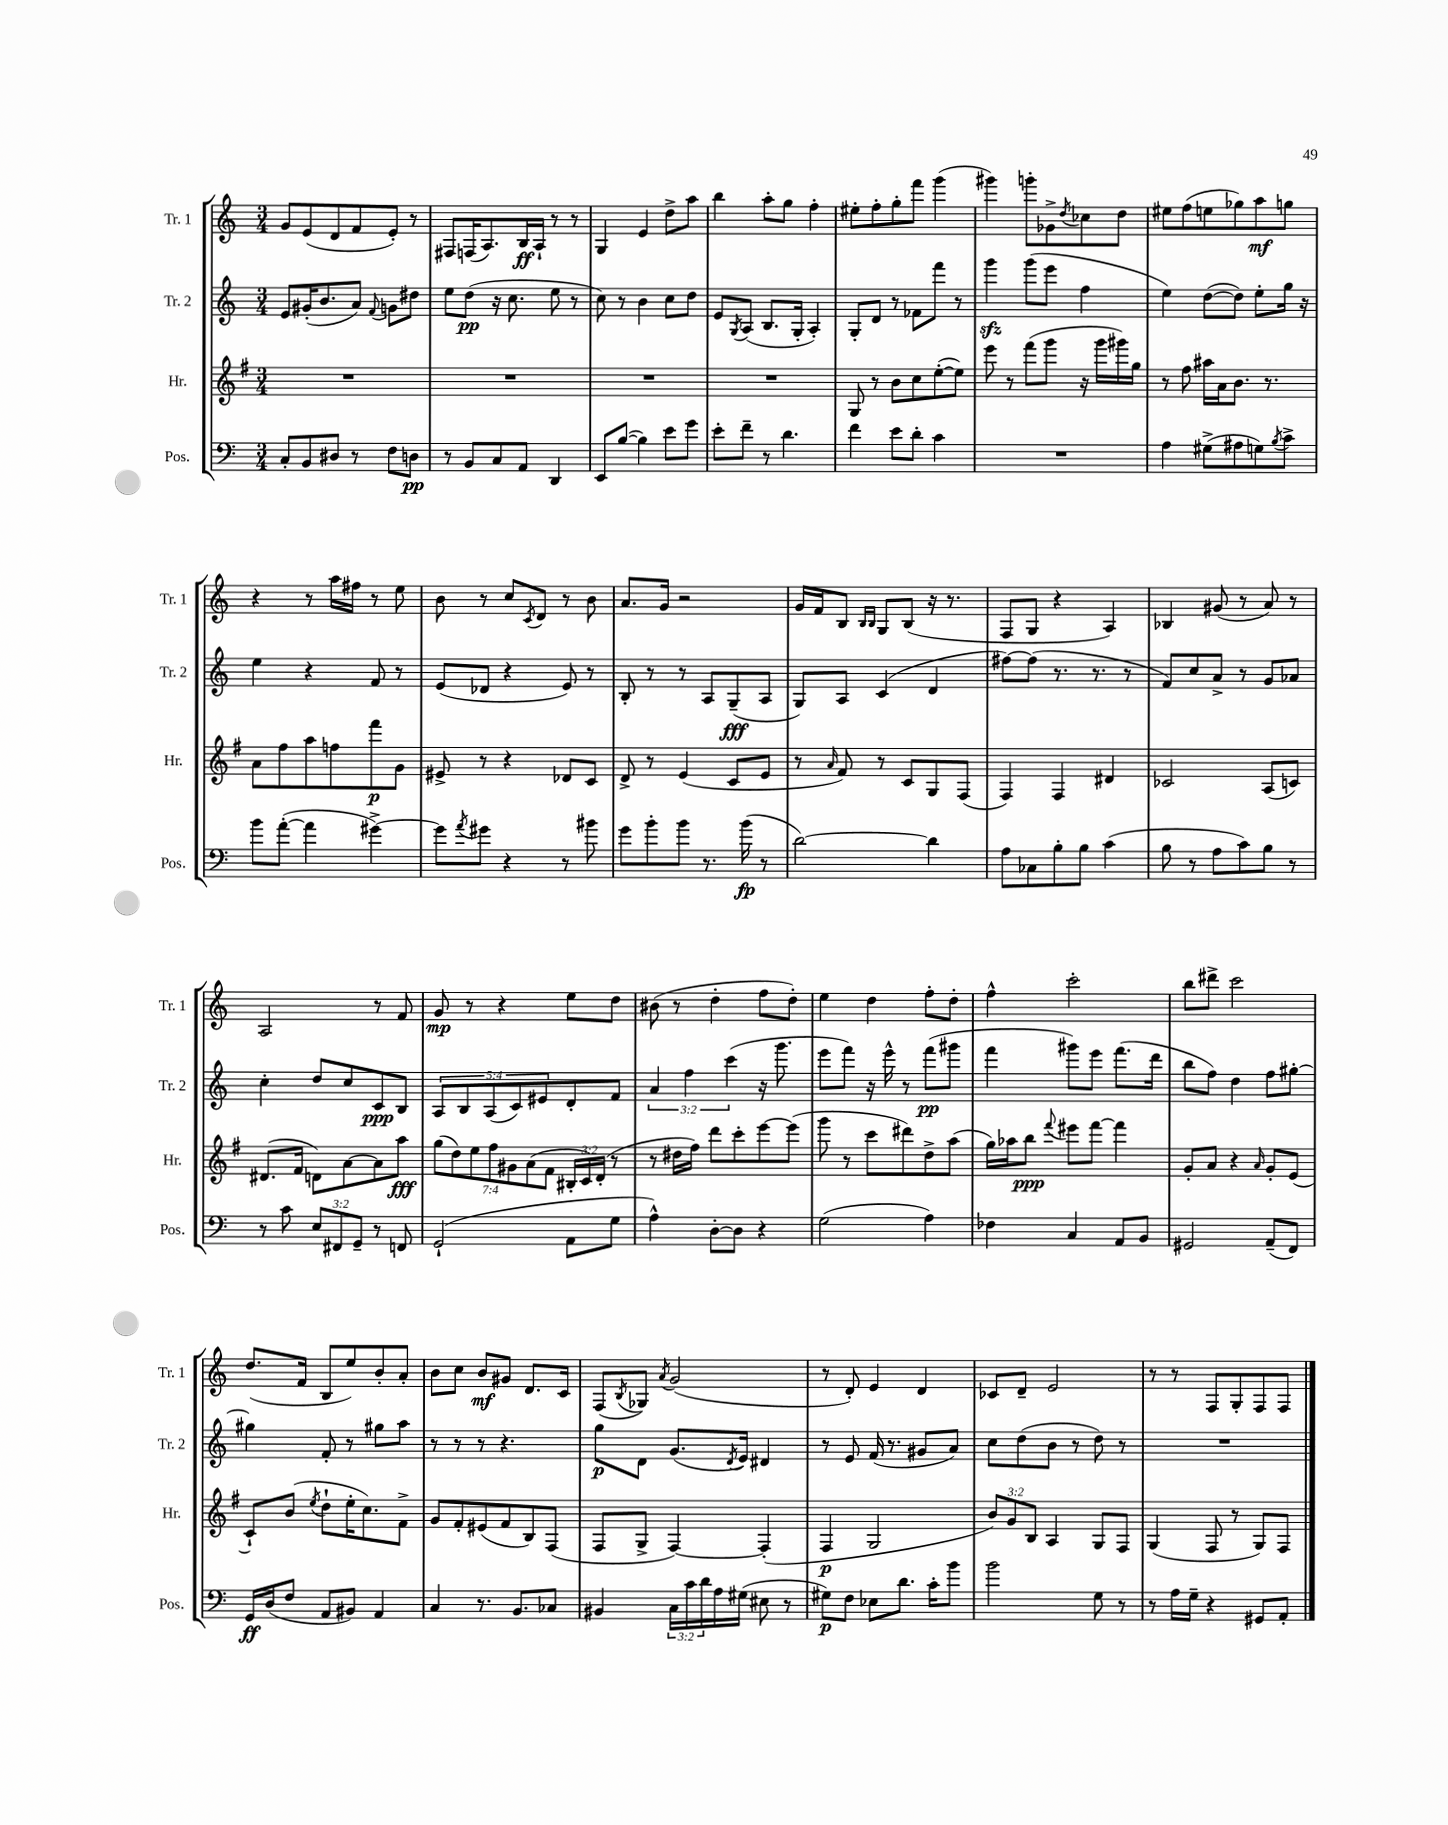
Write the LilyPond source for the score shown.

<<
\new StaffGroup <<
\new Staff = "s0" \with { instrumentName = "Tr. 1" shortInstrumentName = "Tr. 1" } {
    \clef treble \key c \major \numericTimeSignature \time 3/4
    g'8 e'8( d'8 f'8 e'8-.) r8 |
    fis8 f16( a8.) b16\ff a16-! r8 r8 |
    g4 e'4 d''8-> a''8 |
    b''4 a''8-. g''8 f''4-. |
    eis''8-. f''8-. g''8-. f'''8 g'''4( |
    gis'''4) g'''8-. ges'8-> \acciaccatura { d''8 } ces''8 d''8 |
    eis''8 f''8( e''8 ges''8) a''8\mf g''8 |
    r4 r8 a''16 fis''16 r8 e''8 |
    b'8 r8 c''8 \acciaccatura { c'8 } d'8 r8 b'8 |
    a'8. g'16 r2 |
    g'16 f'16 b8 \grace { b16 b16 } g8 b8( r16 r8. |
    f8 g8 r4 a4) |
    bes4 gis'8( r8 a'8) r8 |
    a2 r8 f'8 |
    g'8\mp r8 r4 e''8 d''8 |
    bis'8( r8 d''4-. f''8 d''8-.) |
    e''4 d''4 f''8-. d''8-. |
    f''4-^ c'''2-. |
    b''8 dis'''8-> c'''2 |
    d''8.( f'16 b8 e''8) b'8-. a'8-. |
    b'8 c''8 b'8\mf gis'8 d'8. c'16 |
    f8( \acciaccatura { b8 } ges8) \acciaccatura { a'8 } g'2( |
    r8 d'8-.) e'4 d'4 |
    ces'8 d'8-- e'2 |
    r8 r8 f8 g8-. f8 f8 \bar "|." |
}
\new Staff = "s1" \with { instrumentName = "Tr. 2" shortInstrumentName = "Tr. 2" } {
    \clef treble \key c \major \numericTimeSignature \time 3/4 \override Staff.TupletNumber.text = #tuplet-number::calc-fraction-text
    e'8 gis'16-.( b'8. a'8) \appoggiatura { f'8 } g'8 dis''8 |
    e''8 d''8\pp( r16 c''8. e''8 r8 |
    c''8) r8 b'4 c''8 d''8 |
    e'8 \acciaccatura { g8 } a8( b8. g16-. a4-.) |
    g8-. d'8 r8 fes'8 f'''8 r8 |
    g'''4\sfz g'''8( e'''8 f''4 |
    e''4) d''8~( d''8) e''8-. g''16 r16 |
    e''4 r4 f'8 r8 |
    e'8( des'8 r4 e'8) r8 |
    b8-. r8 r8 a8 g8--\fff( a8 |
    g8) a8 c'4( d'4 |
    fis''8~) fis''8( r8. r8. r8 |
    f'8) c''8 a'8-> r8 g'8 aes'8 |
    c''4-. d''8 c''8 c'8\ppp b8 |
    \tuplet 5/4 { a8 b8 a8( c'8) eis'8 } d'8-. f'8 |
    \tuplet 3/2 { a'4 f''4 c'''4( } r16 g'''8. |
    e'''8 f'''8) r16 e'''16-^ r8 f'''8\pp( gis'''8 |
    f'''4 gis'''8) e'''8 f'''8.( d'''16 |
    b''8 f''8) d''4 f''8 gis''8~-. |
    gis''4 f'8-. r8 gis''8 a''8 |
    r8 r8 r8 r4. |
    g''8\p d'8 g'8.( \acciaccatura { d'8 } e'16) dis'4 |
    r8 e'8 f'16( r8. gis'8 a'8) |
    c''8 d''8( b'8 r8 d''8) r8 |
    R2. \bar "|." |
}
\new Staff = "s2" \with { instrumentName = "Hr." shortInstrumentName = "Hr." } {
    \clef treble \key g \major \numericTimeSignature \time 3/4 \override Staff.TupletNumber.text = #tuplet-number::calc-fraction-text
    R2. |
    R2. |
    R2. |
    R2. |
    g8 r8 b'8 c''8 e''8~-.( e''8) |
    e'''8 r8 fis'''8( g'''8 r16 g'''16 gis'''16) g''16 |
    r8 fis''8 ais''16 a'16 b'8. r8. |
    a'8 fis''8 a''8 f''8 fis'''8\p g'8 |
    eis'8-> r8 r4 des'8 c'8 |
    d'8-> r8 e'4( c'8 e'8 |
    r8 \grace { a'16 } fis'8) r8 c'8 g8 fis8( |
    fis4) fis4 dis'4 |
    ces'2 a8( c'8) |
    dis'8.( fis'16 d'8) a'8~ a'8 a''8\fff |
    \tuplet 7/4 { g''8( d''8) e''8 fis''8 gis'8 a'8( fis'8 } \tuplet 3/2 { bis16-. c'16) d'16-.( } r8 |
    r8 dis''16 fis''16) d'''8 c'''8-. e'''8~ e'''8( |
    g'''8 r8 c'''8 dis'''8) d''8-> a''8( |
    g''16) aes''16 b''8\ppp \appoggiatura { fis'''8 } eis'''8 fis'''8~ fis'''4 |
    g'8-. a'8 r4 \grace { a'16 } g'8-. e'8( |
    c'8-!) b'8( \acciaccatura { e''8 } d''8-! e''16-. c''8.) fis'8-> |
    g'8 fis'8-. eis'8( fis'8 b8) fis8( |
    fis8 g8-> fis4~) fis4-.( |
    fis4\p g2 |
    \tuplet 3/2 { b'8) g'8 b8 } a4 g8 fis8 |
    g4( fis8 r8 g8) fis8 \bar "|." |
}
\new Staff = "s3" \with { instrumentName = "Pos." shortInstrumentName = "Pos." } {
    \clef bass \key c \major \numericTimeSignature \time 3/4 \override Staff.TupletNumber.text = #tuplet-number::calc-fraction-text
    c8-. b,8 dis8 r8 f8 d8\pp |
    r8 b,8 c8 a,8 d,4 |
    e,8 b8~( b4) e'8 g'8 |
    e'8-. f'8-- r8 d'4. |
    f'4 e'8 d'8-. c'4 |
    R2. |
    a4 gis8->( ais8 g8) \acciaccatura { b8 } c'8-> |
    b'8 a'8~-.( a'4 gis'4~->) |
    gis'8 \acciaccatura { a'8 } gis'8 r4 r8 bis'8 |
    g'8 b'8-. b'8 r8. b'16\fp( r8 |
    d'2~) d'4 |
    a8 ces8 b8-. b8 c'4( |
    b8 r8 a8 c'8) b8 r8 |
    r8 c'8 \tuplet 3/2 { e8 fis,8 g,8-- } r8 f,8 |
    g,2-!( a,8 g8 |
    a4-^) d8~-. d8 r4 |
    g2( a4) |
    fes4 c4 a,8 b,8 |
    gis,2 a,8--( f,8) |
    g,16\ff d16( f8 a,8 bis,8) a,4 |
    c4 r8. b,8. ces8 |
    bis,4 \tuplet 3/2 { c16 c'16 d'16 } a16 gis16( eis8 r8 |
    gis8\p) f8 ees8 d'8. c'16-. b'8 |
    b'2 g8 r8 |
    r8 a16 g16-- r4 gis,8 a,8-. \bar "|." |
}
>>
>>
\layout { \context { \Score \remove "Bar_number_engraver" } }
